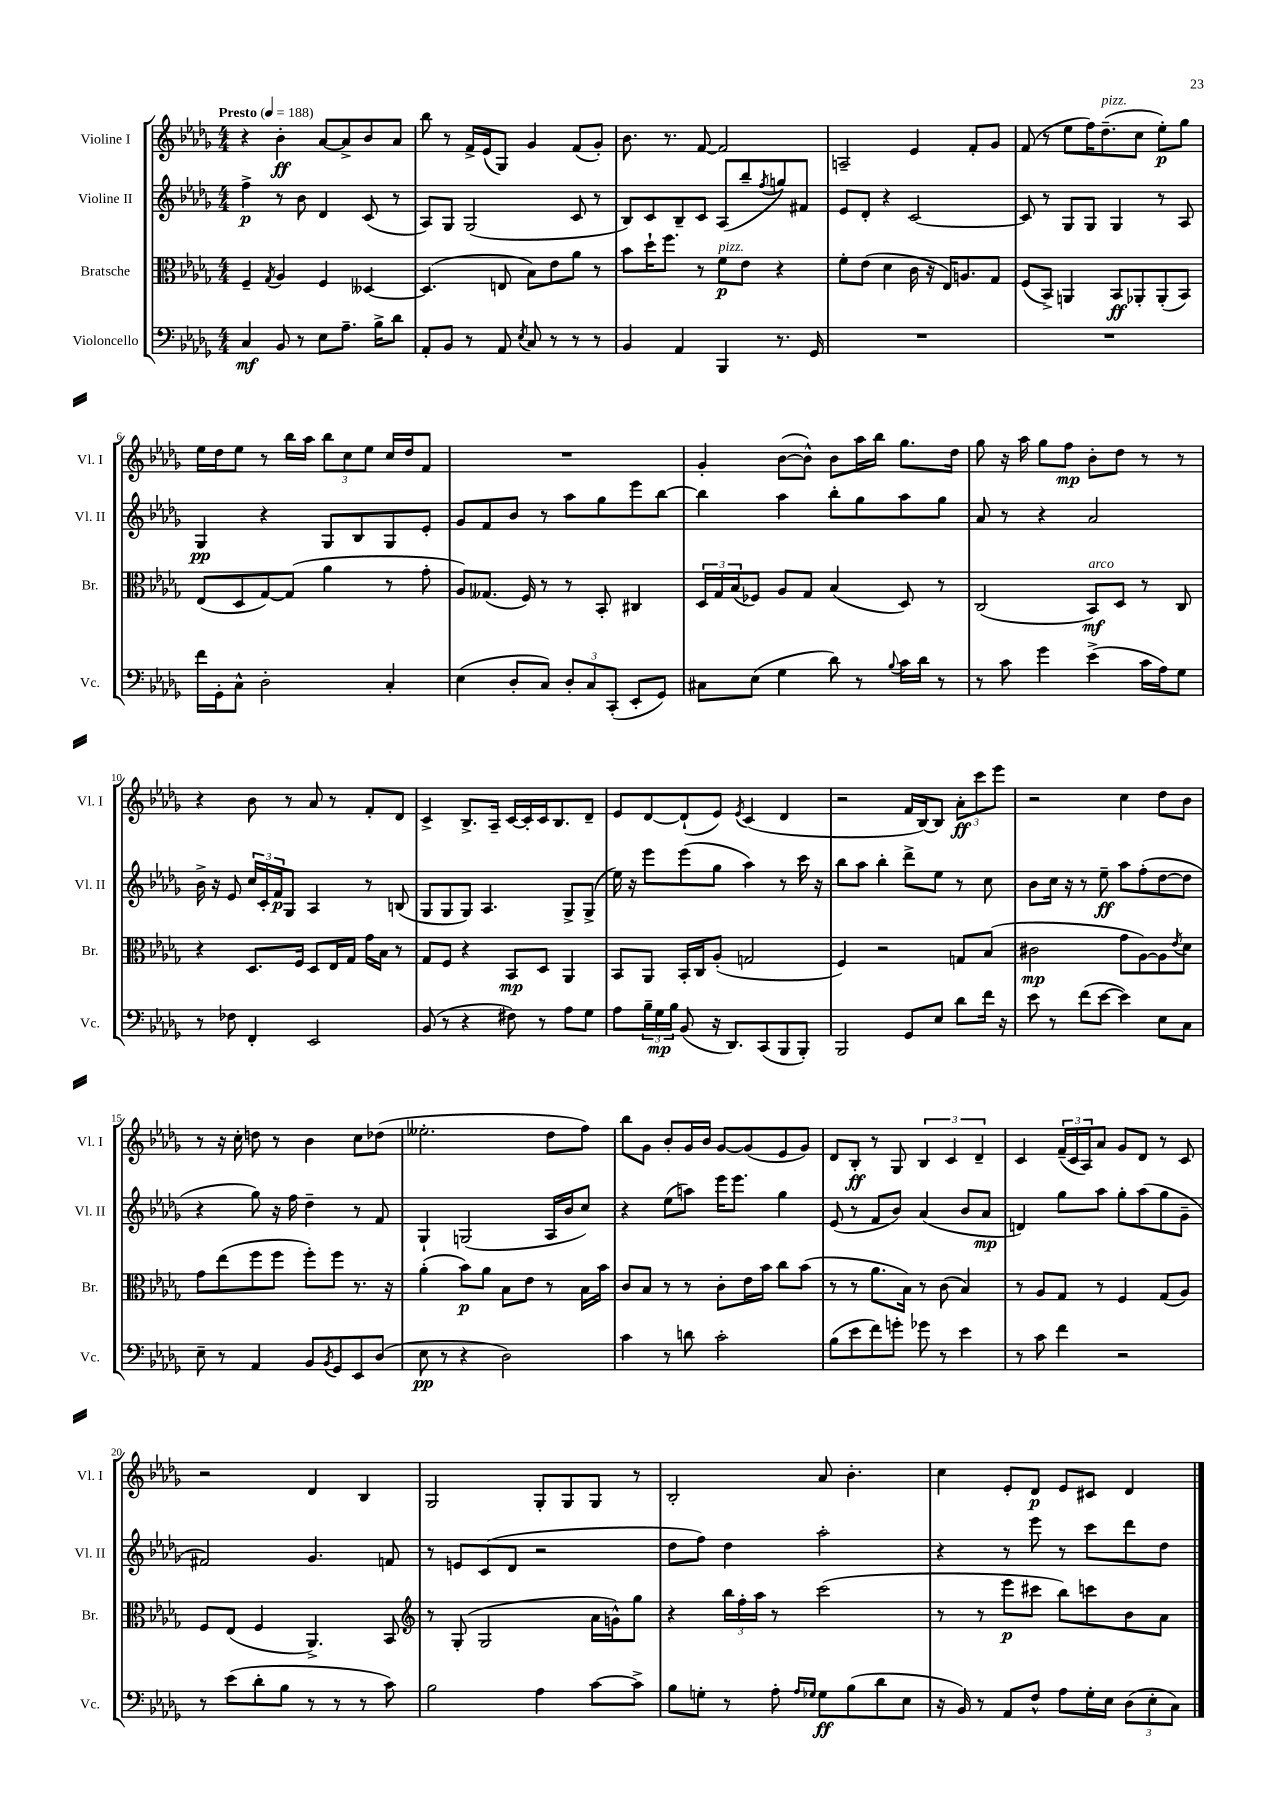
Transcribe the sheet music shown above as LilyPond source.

<<
\new StaffGroup <<
\new Staff = "s0" \with { instrumentName = "Violine I" shortInstrumentName = "Vl. I" } {
    \clef treble \key des \major \numericTimeSignature \time 4/4 \tempo "Presto" 4 = 188
    r4 bes'4-.\ff aes'8~ aes'8-> bes'8 aes'8 |
    bes''8 r8 f'16-> ees'16( ges8) ges'4 f'8( ges'8-.) |
    bes'8. r8. f'8~ f'2 |
    a2-- ees'4 f'8-. ges'8 |
    f'8( r8 ees''8 f''16) des''8.--^\markup { \italic "pizz." }( c''8 ees''8-.\p) ges''8 |
    ees''16 des''16 ees''8 r8 bes''16 aes''16 \tuplet 3/2 { bes''8 c''8 ees''8 } c''16 des''16 f'8 |
    R1 |
    ges'4-. bes'8~( bes'8-^) bes'8 aes''16 bes''16 ges''8. des''16 |
    ges''8 r16 aes''16 ges''8 f''8\mp bes'8-. des''8 r8 r8 |
    r4 bes'8 r8 aes'8 r8 f'8-. des'8 |
    c'4-> bes8.-> aes16-- c'16~ c'16-. c'16 bes8. des'8-- |
    ees'8 des'8~ des'8-!( ees'8) \acciaccatura { ees'8 } c'4( des'4 |
    r2 f'16 bes16~) bes8 \tuplet 3/2 { aes'8-.\ff c'''8 ees'''8 } |
    r2 c''4 des''8 bes'8 |
    r8 r16 c''16-. d''8 r8 bes'4 c''8 des''8( |
    eeses''2.-. des''8 f''8) |
    bes''8 ges'8 bes'8-. ges'16 bes'16 ges'8~ ges'8( ees'8 ges'8) |
    des'8 bes8-.\ff r8 ges8 \tuplet 3/2 { bes4 c'4 des'4-- } |
    c'4 \tuplet 3/2 { f'16--( c'16 aes16) } aes'8 ges'8 des'8 r8 c'8 |
    r2 des'4 bes4 |
    ges2 ges8-. ges8 ges8 r8 |
    bes2-. aes'8 bes'4.-. |
    c''4 ees'8-. des'8\p ees'8 cis'8 des'4 \bar "|." |
}
\new Staff = "s1" \with { instrumentName = "Violine II" shortInstrumentName = "Vl. II" } {
    \clef treble \key des \major \numericTimeSignature \time 4/4
    f''4->\p r8 bes'8 des'4 c'8( r8 |
    aes8) ges8 ges2( c'8 r8 |
    bes8) c'8 bes8-- c'8 aes8( bes''8-- \acciaccatura { f''8 } g''8) fis'8 |
    ees'8 des'8-. r4 c'2~ |
    c'8 r8 ges8 ges8 ges4 r8 aes8 |
    ges4\pp r4 ges8 bes8 ges8 ees'8-. |
    ges'8 f'8 bes'8 r8 aes''8 ges''8 ees'''8 bes''8~ |
    bes''4 aes''4 bes''8-. ges''8 aes''8 ges''8 |
    aes'8 r8 r4 aes'2 |
    bes'16-> r16 ees'8 \tuplet 3/2 { c''16 c'16-. f'16\p } ges8 aes4 r8 b8( |
    ges8 ges8 ges8) aes4. ges8-> ges8->( |
    ees''16) r16 ees'''8 ees'''8( ges''8 aes''4) r8 c'''16 r16 |
    bes''8 aes''8 bes''4-. des'''8-> ees''8 r8 c''8 |
    bes'8 c''16 r16 r8 ees''8--\ff aes''8 f''8-.( des''8~ des''8 |
    r4 ges''8) r16 f''16 des''4-- r8 f'8 |
    ges4-! g2( aes16 bes'16 c''8) |
    r4 ees''8( a''8) ees'''16 ees'''8. ges''4 |
    ees'8( r8 f'8 bes'8) aes'4( bes'8 aes'8\mp |
    d'4) ges''8 aes''8 ges''8-. aes''8( ges''8 ges'8-- |
    fis'2) ges'4. f'8 |
    r8 e'8 c'8( des'8 r2 |
    des''8 f''8) des''4 aes''2-. |
    r4 r8 ees'''8 r8 c'''8 des'''8 des''8 \bar "|." |
}
\new Staff = "s2" \with { instrumentName = "Bratsche" shortInstrumentName = "Br." } {
    \clef alto \key des \major \numericTimeSignature \time 4/4
    f4-- \acciaccatura { ges8 } aes4 f4 deses4~ |
    deses4.( e8 bes8) ees'8 aes'8 r8 |
    bes'8 des''16-! f''8. r8 f'8\p^\markup { \italic "pizz." } ees'8 r4 |
    f'8-. ees'8( des'4 c'16 r16 ees16) a8. ges8 |
    f8( bes,8->) a,4 bes,8\ff aes,8-. aes,8-.( bes,8) |
    ees8( des8 ges8~) ges8( aes'4 r8 ges'8-. |
    aes8) geses8.( f16) r8 r8 bes,8-. cis4 |
    \tuplet 3/2 { des16 ges16 bes16( } fes8) aes8 ges8 bes4( des8) r8 |
    c2( bes,8\mf^\markup { \italic "arco" }) des8 r8 c8 |
    r4 des8. f16 des8 ees16 ges16 ges'16 bes16 r8 |
    ges8 f8 r4 bes,8\mp des8 aes,4 |
    bes,8 aes,8 bes,16-. c16 aes8-.( g2 |
    f4) r2 g8 bes8( |
    cis'2\mp ges'8 aes8~) aes8 \acciaccatura { ees'8 } des'8 |
    ges'8 ees''8( f''8 f''8 f''8-.) f''8 r8. r16 |
    aes'4-.( bes'8\p) aes'8 bes8 ees'8 r8 bes16 bes'16 |
    c'8 bes8 r8 r8 c'8-. ees'16 bes'16 c''8 bes'8( |
    r8 r8 aes'8. bes16) r8 c'8( bes4) |
    r8 aes8 ges8 r8 f4 ges8( aes8) |
    f8 ees8( f4 aes,4.->) bes,8 |
    \clef treble r8 ges8-.( ges2 aes'16 g'16-^) ges''8 |
    r4 \tuplet 3/2 { bes''16 f''16-. aes''16 } r8 c'''2( |
    r8 r8 ees'''8\p cis'''8 bes''8) c'''8 bes'8 aes'8 \bar "|." |
}
\new Staff = "s3" \with { instrumentName = "Violoncello" shortInstrumentName = "Vc." } {
    \clef bass \key des \major \numericTimeSignature \time 4/4
    c4\mf bes,8 r8 ees8 aes8.-- bes16-> des'8 |
    aes,8-. bes,8 r8 aes,8 \acciaccatura { ees8 } c8 r8 r8 r8 |
    bes,4 aes,4 bes,,4 r8. ges,16 |
    R1 |
    R1 |
    f'16 ges,16-. c8-^ des2-. c4-. |
    ees4( des8-. c8) \tuplet 3/2 { des8-. c8 c,8-.( } ees,8-. ges,8) |
    cis8 ees8( ges4 des'8) r8 \appoggiatura { bes8 } c'16 des'16 r8 |
    r8 c'8 ges'4 ees'4->( c'16 aes16) ges8 |
    r8 fes8 f,4-. ees,2 |
    bes,8( r8 r4 fis8) r8 aes8 ges8 |
    aes8 \tuplet 3/2 { bes16-- ges16\mp bes16 } bes,8( r16 des,8.) c,8( bes,,8 bes,,8-.) |
    bes,,2 ges,8 ees8 des'8 f'16 r16 |
    ees'8 r8 f'8( ees'8~ ees'4) ees8 c8 |
    ees8-- r8 aes,4 bes,8 \acciaccatura { bes,8 } ges,8 ees,8 des8( |
    ees8\pp r8 r4 des2) |
    c'4 r8 d'8 c'2-. |
    bes8( ees'8 f'8) g'8-. ges'8 r8 ees'4 |
    r8 c'8 f'4 r2 |
    r8 ees'8( des'8-. bes8 r8 r8 r8 c'8) |
    bes2 aes4 c'8~ c'8-> |
    bes8 g8-. r8 aes8-. \grace { aes16 ges16 } ges8\ff bes8( des'8 ees8 |
    r16 bes,16) r8 aes,8 f8-^ aes8 ges16-. ees16 \tuplet 3/2 { des8( ees8-. c8) } \bar "|." |
}
>>
>>
